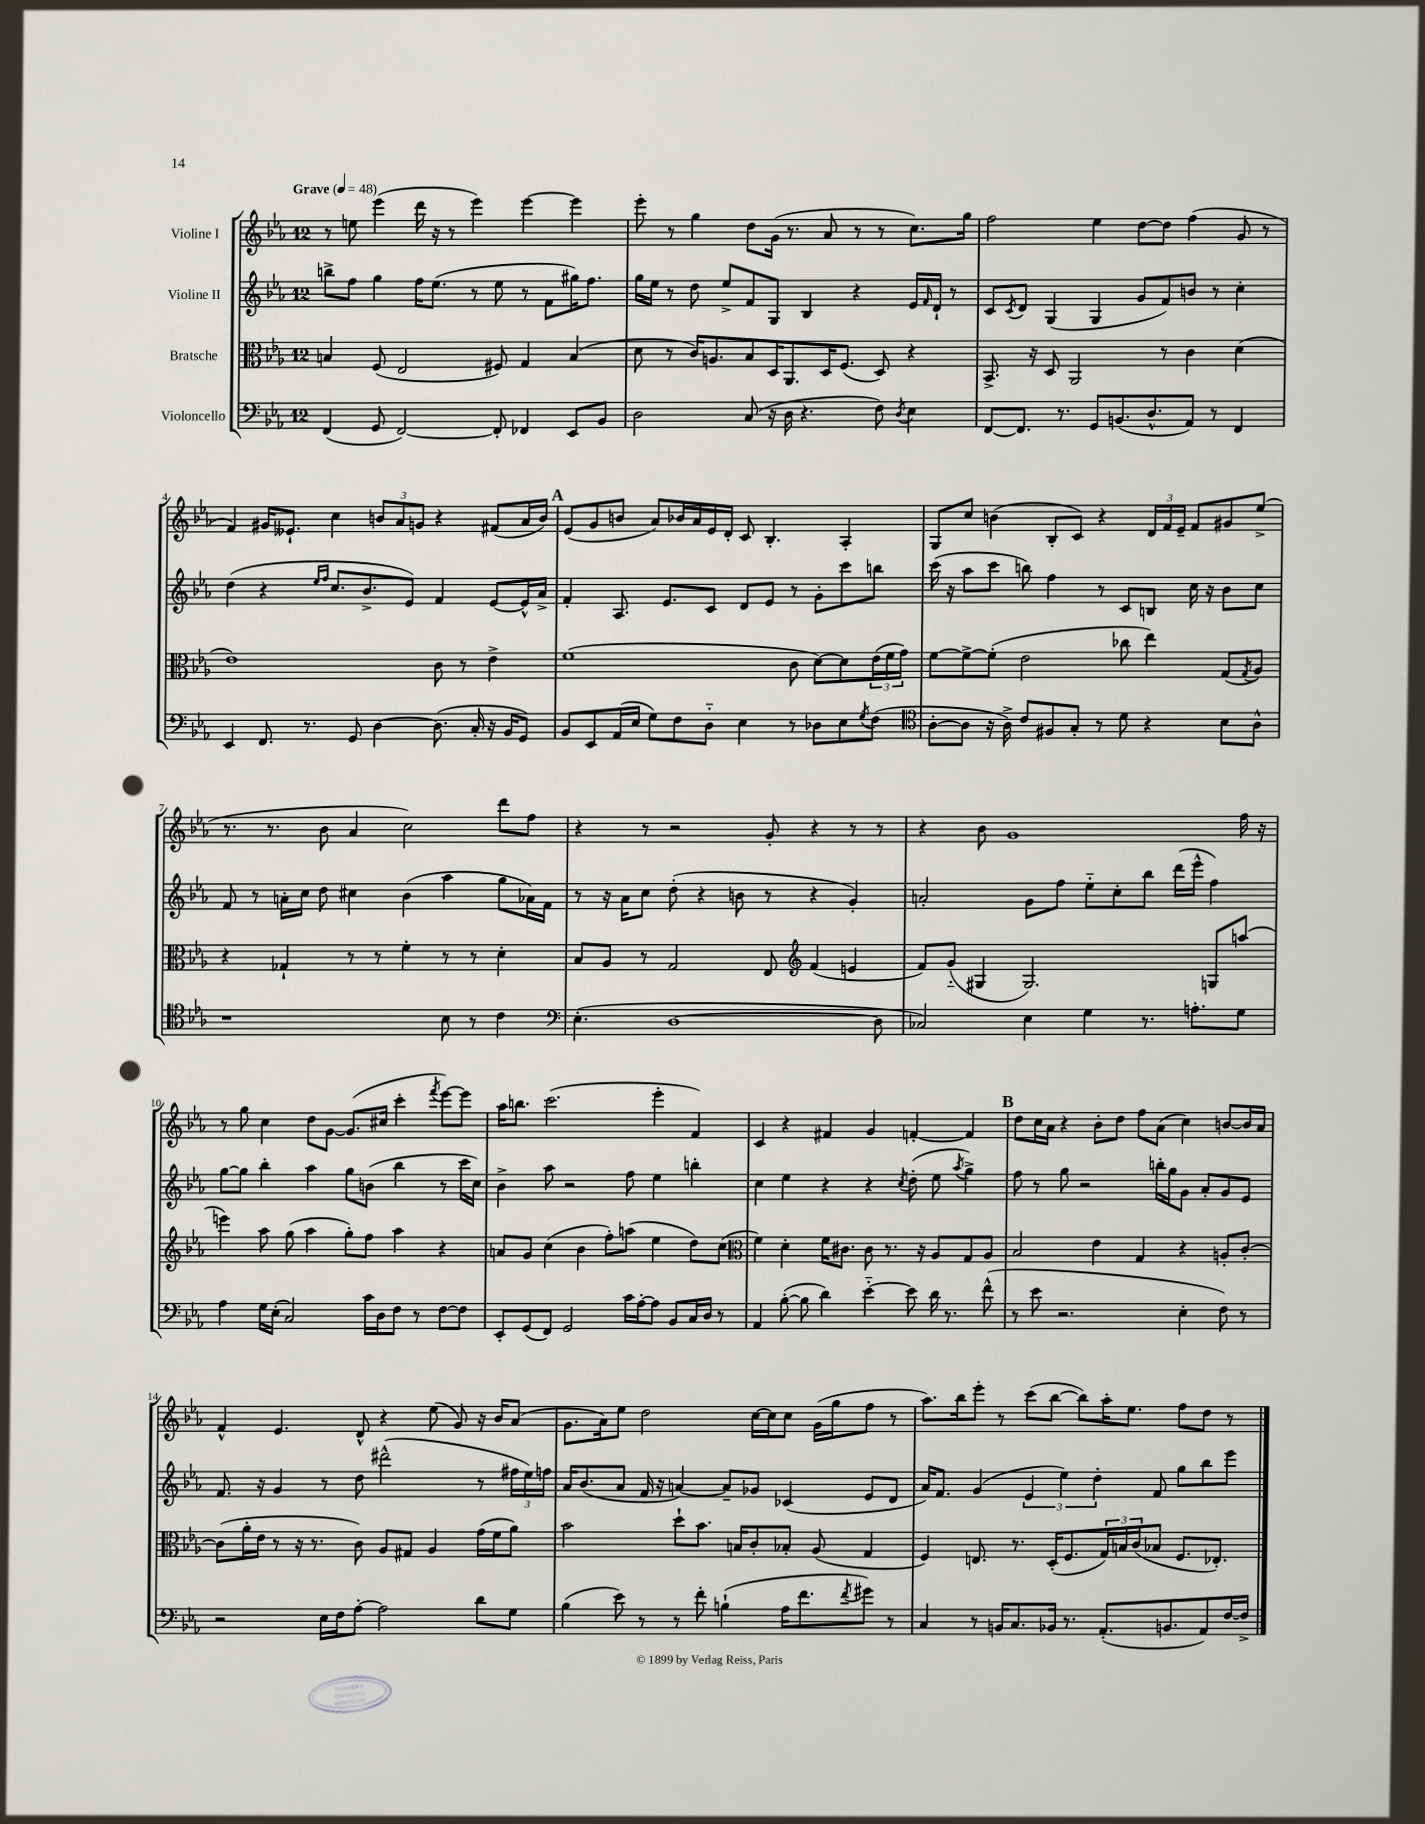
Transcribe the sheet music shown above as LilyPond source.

<<
\new StaffGroup <<
\new Staff = "s0" \with { instrumentName = "Violine I" } {
    \clef treble \key ees \major \once \override Staff.TimeSignature.style = #'single-digit \time 12/8 \tempo "Grave" 4 = 48
    r8 e''8 ees'''4( d'''16 r16 r8 ees'''4) ees'''4~ ees'''4 |
    ees'''8-. r8 g''4 d''8 g'16( r8. aes'8 r8 r8 c''8.) g''16 |
    f''2 ees''4 d''8~ d''8 f''4( g'8 r8 |
    f'4) gis'16 eeses'8.-! c''4 \tuplet 3/2 { b'8 aes'8 g'8 } r4 fis'8( aes'16 b'16) |
    \mark \markup { \bold "A" } ees'8( g'8 b'8 aes'8) bes'16 aes'16 ees'16 d'16-. c'8 bes4.-. aes4-. |
    g8 c''8 b'4( bes8-. c'8) r4 \tuplet 3/2 { d'16 f'16 ees'16-- } f'8 gis'8 ees''8->( |
    r8. r8. bes'8 aes'4 c''2) d'''8 f''8 |
    r4 r8 r2 g'8-. r4 r8 r8 |
    r4 bes'8 g'1 f''16 r16 |
    r8 g''8 c''4 d''8 g'8~ g'8.( cis''16 c'''4-. \acciaccatura { f'''8 } ees'''8~) ees'''8 |
    aes''16 b''8. c'''2.( ees'''4-. f'4) |
    c'4 r4 fis'4 g'4 f'4~-. f'4 |
    \mark \markup { \bold "B" } d''8 c''16 aes'16 r4 bes'8-. d''8 f''8 aes'8( c''4) b'8~ b'16 aes'16 |
    f'4-^ ees'4. d'8-^ r4 ees''8( g'8) r16 bes'16 aes'8( |
    g'8. aes'16) ees''8 d''2 c''16~ c''16 c''8 g'16( g''16 f''8 r8 |
    aes''8.) bes''16 ees'''8-. r8 c'''8( bes''8~ bes''8) aes''16-. ees''8. f''8 d''8 r8 \bar "|." |
}
\new Staff = "s1" \with { instrumentName = "Violine II" } {
    \clef treble \key ees \major \once \override Staff.TimeSignature.style = #'single-digit \time 12/8
    b''8-> f''8 g''4 f''16 ees''8.( r8 ees''8 r8 f'8 gis''16) f''8. |
    g''16 ees''16 r8 d''8 ees''8-> f'8 g8 bes4 r4 ees'16 \grace { f'16 } d'16-! r8 |
    c'8 \acciaccatura { c'8 } d'8 g4( g4 g'8 f'8) b'8 r8 c''4-. |
    d''4( r4 \grace { ees''16 f''16 } c''8. bes'8.-> ees'8) f'4 ees'8~ ees'16-^ aes'16-> |
    \mark \markup { \bold "A" } f'4-. aes8. ees'8. c'8 d'8 ees'8 r8 g'8-. c'''8 b''8 |
    c'''16( r16 aes''8 c'''8 b''8) f''4 r8 c'8 b8 c''16 r16 bes'8 c''8 |
    f'8 r8 a'16-. c''16 d''8 cis''4 bes'4( aes''4 g''8 aes'16) f'16 |
    r8 r16 aes'16 c''8 d''8-.( r4 b'8 r8 r4 g'4-.) |
    a'2-. g'8 f''8 ees''8-_ c''8-. bes''8 d'''16( ees'''16-^ f''4) |
    g''8~ g''8 bes''4-. aes''4 g''8 b'8( bes''4 r8 c'''16 c''16) |
    bes'4-> aes''8 r2 f''8 ees''4 b''4-. |
    c''4 ees''4 r4 r4 \acciaccatura { c''8 } d''8-.( ees''8 \acciaccatura { aes''8 } g''4->) |
    \mark \markup { \bold "B" } f''8 r8 g''8 r2 b''16-. g''16 g'8 aes'8-. g'8 ees'8 |
    f'8. r16 g'4 r8 d''8 dis'''2-^( r8 \tuplet 3/2 { fis''16 ees''16) f''16 } |
    aes'16 bes'8.( aes'8 f'16 r16 a'4~) a'8-- ges'8 ces'4( ees'8 d'8 |
    aes'16) f'8. g'4( \tuplet 3/2 { ees'4 ees''4) d''4-. } f'8 g''8 bes''8 ees'''8 \bar "|." |
}
\new Staff = "s2" \with { instrumentName = "Bratsche" } {
    \clef alto \key ees \major \once \override Staff.TimeSignature.style = #'single-digit \time 12/8
    b4 f8( ees2 fis8) g4 b4( |
    d'8 r8 c'16) a8. bes8 d16 aes,8. d16 f8.( d8) r4 |
    bes,8.-> r16 d8 aes,2 r8 c'4 d'4( |
    ees'1) c'8 r8 ees'4-> |
    \mark \markup { \bold "A" } f'1( c'8 d'8~) d'8 \tuplet 3/2 { ees'16( f'16 g'16) } |
    f'8~ f'8~-> f'8-.( ees'2 ces''8 ees''4) g8( \acciaccatura { g8 } aes8) |
    r4 ges4-! r8 r8 f'4-. r8 r8 d'4-. |
    bes8 aes8 r8 g2 ees8 \clef treble f'4( e'4 |
    f'8) g'8-_( gis4 gis2.) g8 a''8( |
    e'''4) aes''8 g''8( aes''4 g''8-.) f''8 aes''4 r4 |
    a'8 g'8 c''4( bes'4 f''8-.) a''8( ees''4 d''8) c''8( |
    \clef alto f'4) d'4-. f'16 cis'8. cis'8 r8. r16 aes8 g8 aes8 |
    \mark \markup { \bold "B" } bes2 ees'4 g4 r4 a8-. c'8~-. |
    c'8( aes'16-. ees'16 r8 r16 r8. c'8) aes8 gis8 aes4 g'16( f'16 aes'8) |
    bes'2 d''8-! bes'8. b16 c'8-. bes8-. aes8( g4 |
    f4) e8. r8. d16-.( f8. \tuplet 3/2 { g16) b16 c'16( } bes8 f8. ees8.-.) \bar "|." |
}
\new Staff = "s3" \with { instrumentName = "Violoncello" } {
    \clef bass \key ees \major \once \override Staff.TimeSignature.style = #'single-digit \time 12/8
    f,4( g,8 f,2~) f,8-. fes,4 ees,8 bes,8 |
    d2 c8( r16 d16 r4. f8) \acciaccatura { d8 } ees4 |
    f,8~ f,8. r8. g,8 b,8.( d8.-^ aes,8) r8 f,4 |
    ees,4 f,8. r8. g,8 d4~ d8.( c16-. r16 bes,16 g,8) |
    \mark \markup { \bold "A" } bes,8 ees,8 aes,16( ees16 g8) f8 d8-_ ees4 r8 des8 ees8 \acciaccatura { g8 } f8( |
    \clef tenor aes8~-. aes8 r16 aes16->) c'8 fis8 g8-. r8 d'8 r4 bes8 aes8-^ |
    r1 bes8 r8 c'4 |
    \clef bass ees4.-.( d1~ d8 |
    ces2) ees4 g4 r8. a8.-. g8 |
    aes4 g16 ees16-.( c2) c'16 d16 f8 r8 f8~ f8 |
    ees,8-. g,8( f,8) g,2 c'16 aes16~-. aes8 bes,8 c16 d16 r8 |
    aes,4 bes8~-.( bes8 d'4) ees'4~-_ ees'8 d'16 r8. f'8-^( |
    \mark \markup { \bold "B" } r8 ees'8 r2. ees4-. f8) r8 |
    r2 ees16 f16 aes8~-. aes2 d'8 g8 |
    bes4( ees'8) r8 r8 f'8-. b4-!( aes16 f'8. \acciaccatura { f'8 } gis'8) r8 |
    c4 r8 b,16 c8. bes,16 r8. aes,8.-.( b,8. aes,8) f16~ f16-> \bar "|." |
}
>>
>>
